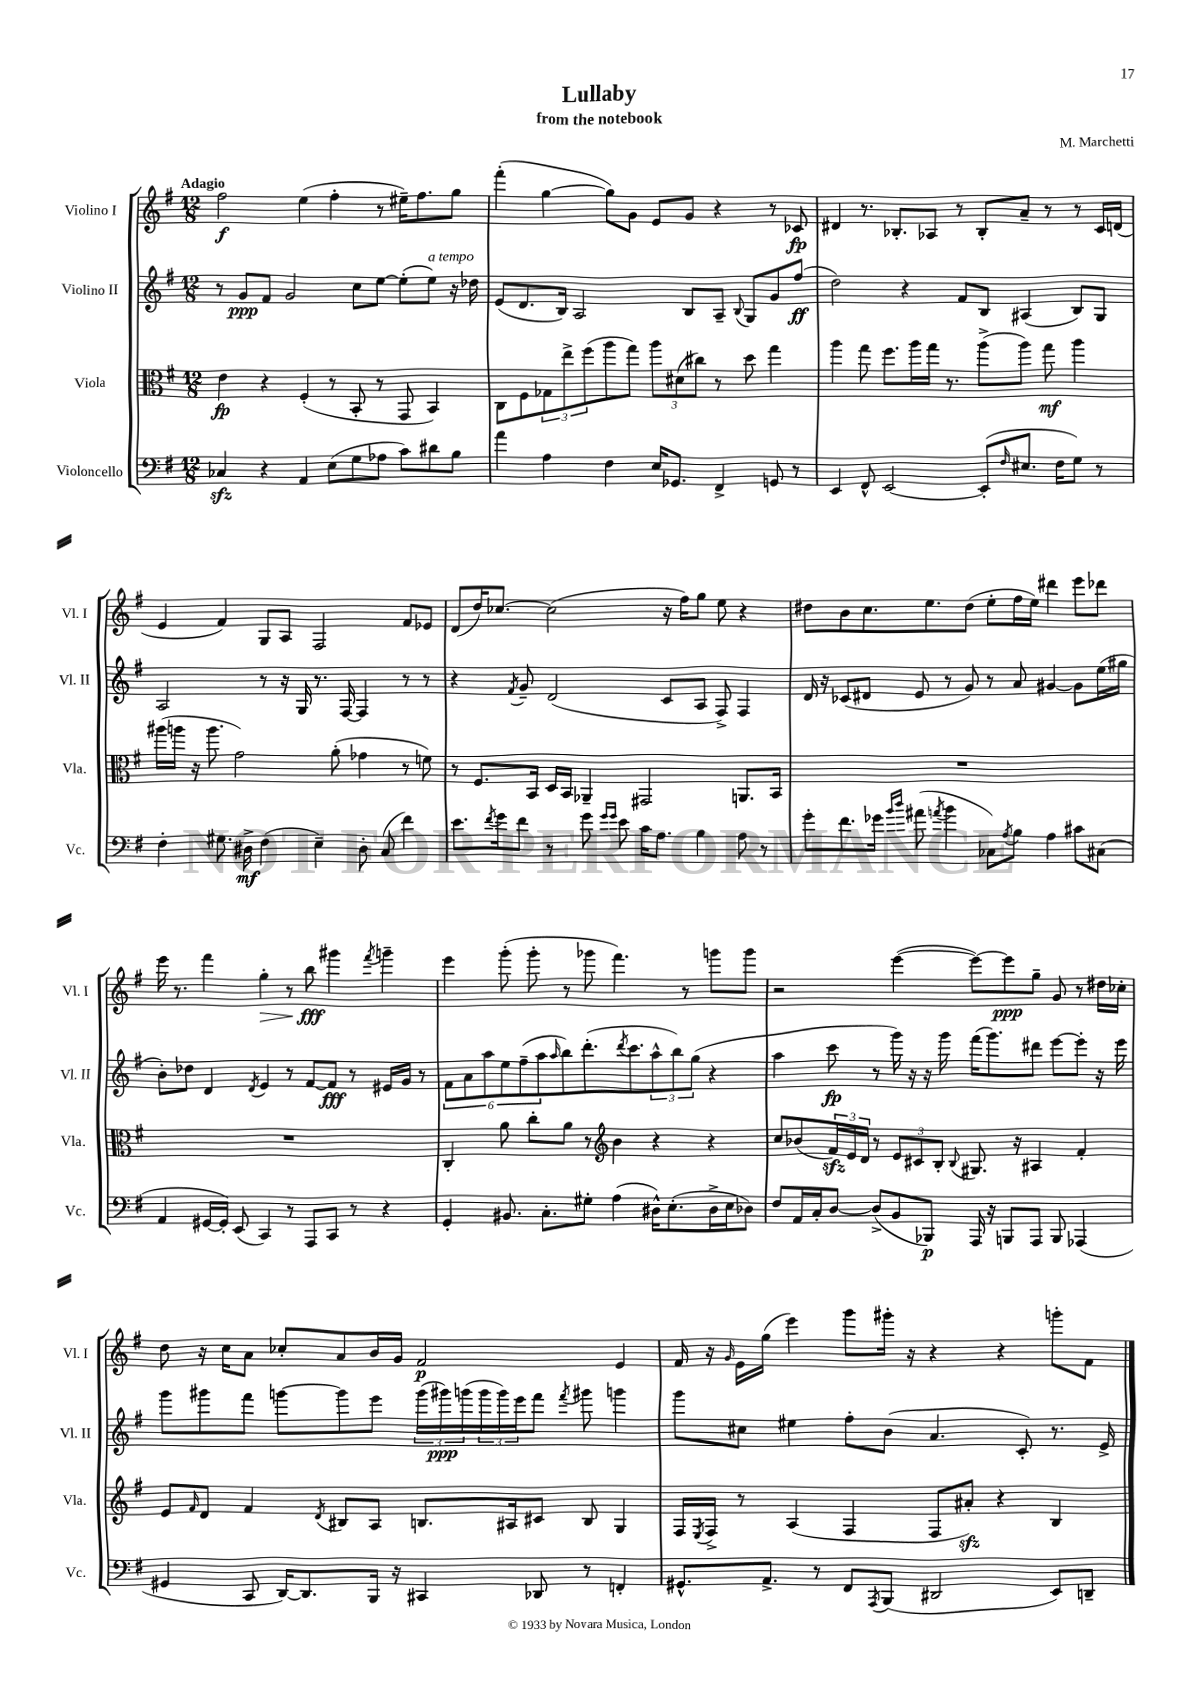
\header { title = "Lullaby" composer = "M. Marchetti" subtitle = "from the notebook" }
<<
\new StaffGroup <<
\new Staff = "s0" \with { instrumentName = "Violino I" shortInstrumentName = "Vl. I" } {
    \clef treble \key g \major \numericTimeSignature \time 12/8 \tempo "Adagio"
    fis''2\f e''4( fis''4-. r8 eis''16--) fis''8. g''8 |
    fis'''4-.( g''4~ g''8) g'8 e'8 g'8 r4 r8 ces'8\fp |
    dis'4 r8. bes8.-. aes8 r8 bes8-. a'8-- r8 r8 c'16 d'16( |
    e'4 fis'4) g8 a8 fis2 fis'8 ees'8 |
    d'8( d''16) ces''8.~ ces''2( r16 fis''16) g''8 e''8 r4 |
    dis''8 b'8 c''8. e''8. dis''8( e''8-. fis''16 e''16) dis'''4 e'''8 des'''8 |
    e'''16 r8. fis'''4 g''4-.\> r8 b''8\fff\! gis'''4 \acciaccatura { fis'''8 } g'''4-- |
    e'''4 g'''8-.( g'''8-. r8 ges'''8 fis'''4.) r8 g'''8 g'''8 |
    r2 e'''4~( e'''8~) e'''8\ppp g''8-- g'8 r8 dis''16 ces''16-. |
    d''8 r16 c''16 a'8 ces''8-. a'8 b'16 g'16 fis'2\p e'4 |
    fis'16 r16 \grace { g'16 } e'16 g''16( e'''4) g'''8 gis'''16-. r16 r4 r4 g'''8-. fis'8 \bar "|." |
}
\new Staff = "s1" \with { instrumentName = "Violino II" shortInstrumentName = "Vl. II" } {
    \clef treble \key g \major \numericTimeSignature \time 12/8
    r8 g'8\ppp fis'8 g'2 c''8 e''8~ e''8-.( e''8^\markup { \italic "a tempo" }) r16 des''16 |
    e'8( d'8. b16) a2 b8 a8-- \appoggiatura { b8 } g8 g'8 fis''8\ff( |
    d''2) r4 fis'8 b8 ais4( b8) g8 |
    a2 r8 r16 g16 r8. fis16~ fis4 r8 r8 |
    r4 \acciaccatura { fis'8 } g'8-- d'2( c'8 a8 fis8->) fis4 |
    d'16 r16 ces'8( dis'8 e'8 r8 g'8) r8 a'8 gis'4~ gis'8 e''16( gis''16 |
    b'8-.) des''8 d'4 \acciaccatura { d'8 } e'4 r8 fis'8~ fis'8\fff r8 eis'16 g'16 r8 |
    \tuplet 6/4 { fis'8 a'8 a''8 e''8 fis''8--( a''8 } \grace { a''16 } b''8) d'''8.-.( \acciaccatura { d'''8 } c'''8. \tuplet 3/2 { a''8-^ b''8) g''8( } r4 |
    a''4 c'''8\fp r8 g'''16) r16 r16 g'''16 fis'''16( g'''8.) dis'''8 e'''8~ e'''8-. r16 e'''16 |
    g'''8 gis'''8 fis'''8 g'''8~ g'''8 e'''8 \tuplet 3/2 { g'''16( gis'''16\ppp) g'''16( } \tuplet 3/2 { g'''16 g'''16) e'''16 } fis'''8 \acciaccatura { fis'''8 } gis'''8 g'''4 |
    g'''8 cis''8 eis''4 fis''8-. b'8( a'4. c'8-.) r8. e'16-> \bar "|." |
}
\new Staff = "s2" \with { instrumentName = "Viola" shortInstrumentName = "Vla." } {
    \clef alto \key g \major \numericTimeSignature \time 12/8
    e'4\fp r4 fis4-.( r8 b,8-. r8 g,8 b,4) |
    c8 fis8 \tuplet 3/2 { ges8 e''8-> fis''8( } a''8 g''8) \tuplet 3/2 { a''8 dis'8( cis''8) } r8 d''8 g''4 |
    a''4 g''8 fis''8. a''16 g''16 r8. a''8->( a''8) g''8\mf a''4 |
    ais''16( a''16 r16 a''8. g'2) a'8-.( ges'4 r8 f'8) |
    r8 fis8. b,16 d16 b,16 aes,4-- gis,2 a,8. b,16 |
    R1. |
    R1. |
    c4-. a'8 c''8-. a'8 r8 \clef treble b'4 r4 r4 |
    c''8 bes'8( \tuplet 3/2 { fis'16\sfz) e'16 d'16 } r8 \tuplet 3/2 { e'8 cis'8 b8-. } \appoggiatura { b8 } gis8. r16 ais4 fis'4-. |
    e'8 \grace { fis'16 } d'8 fis'4 \acciaccatura { d'8 } bis8 a8 b8. ais16 cis'8 b8 g4 |
    fis16 \acciaccatura { e8 } fis16-> r8 a4( fis4 fis8 ais'8-.\sfz) r4 b4 \bar "|." |
}
\new Staff = "s3" \with { instrumentName = "Violoncello" shortInstrumentName = "Vc." } {
    \clef bass \key g \major \numericTimeSignature \time 12/8
    ces4\sfz r4 a,4 e8( g8 aes8 c'8) dis'8 b8 |
    a'4 a4 fis4 e16 ges,8. fis,4-> g,8 r8 |
    e,4 fis,8-^ e,2~ e,8-.( \grace { fis16 } eis8. fis16 g8) r8 |
    fis4-. gis8. dis16->\mf fis4( e4--) dis8-. c8( fis'4) |
    e'8. \acciaccatura { fis'8 } g'16 fis'8 r8 g'8 \grace { g'16 g'16 } e'8 c'16 a8. b4 a8 r8 |
    g'8-. fis'8. ges'16 \grace { b'16 d''16 } ais'8( \acciaccatura { a'8 } b'4 ces8) \acciaccatura { a8 } b8 a4 cis'8 cis8( |
    a,4 gis,16~ gis,16-.) e,8( c,4) r8 a,,8 c,8 r8 r4 |
    g,4-. bis,8. c8.-. gis8-. a4( dis16-^) e8.-.( dis16-> e16 des8) |
    fis8 a,16 c16-. d8~ d8->( b,8 bes,,8\p) a,,16 r16 b,,8 a,,8 b,,8 aes,,4( |
    gis,4 c,8 d,16~) d,8. b,,16 r16 cis,4 des,8 r8 f,4-. |
    gis,8.-^ a,8.-> r8 fis,8 \acciaccatura { a,,8 } b,,8( dis,2 e,8) d,8-- \bar "|." |
}
>>
>>
\layout { \context { \Score \remove "Bar_number_engraver" } }
